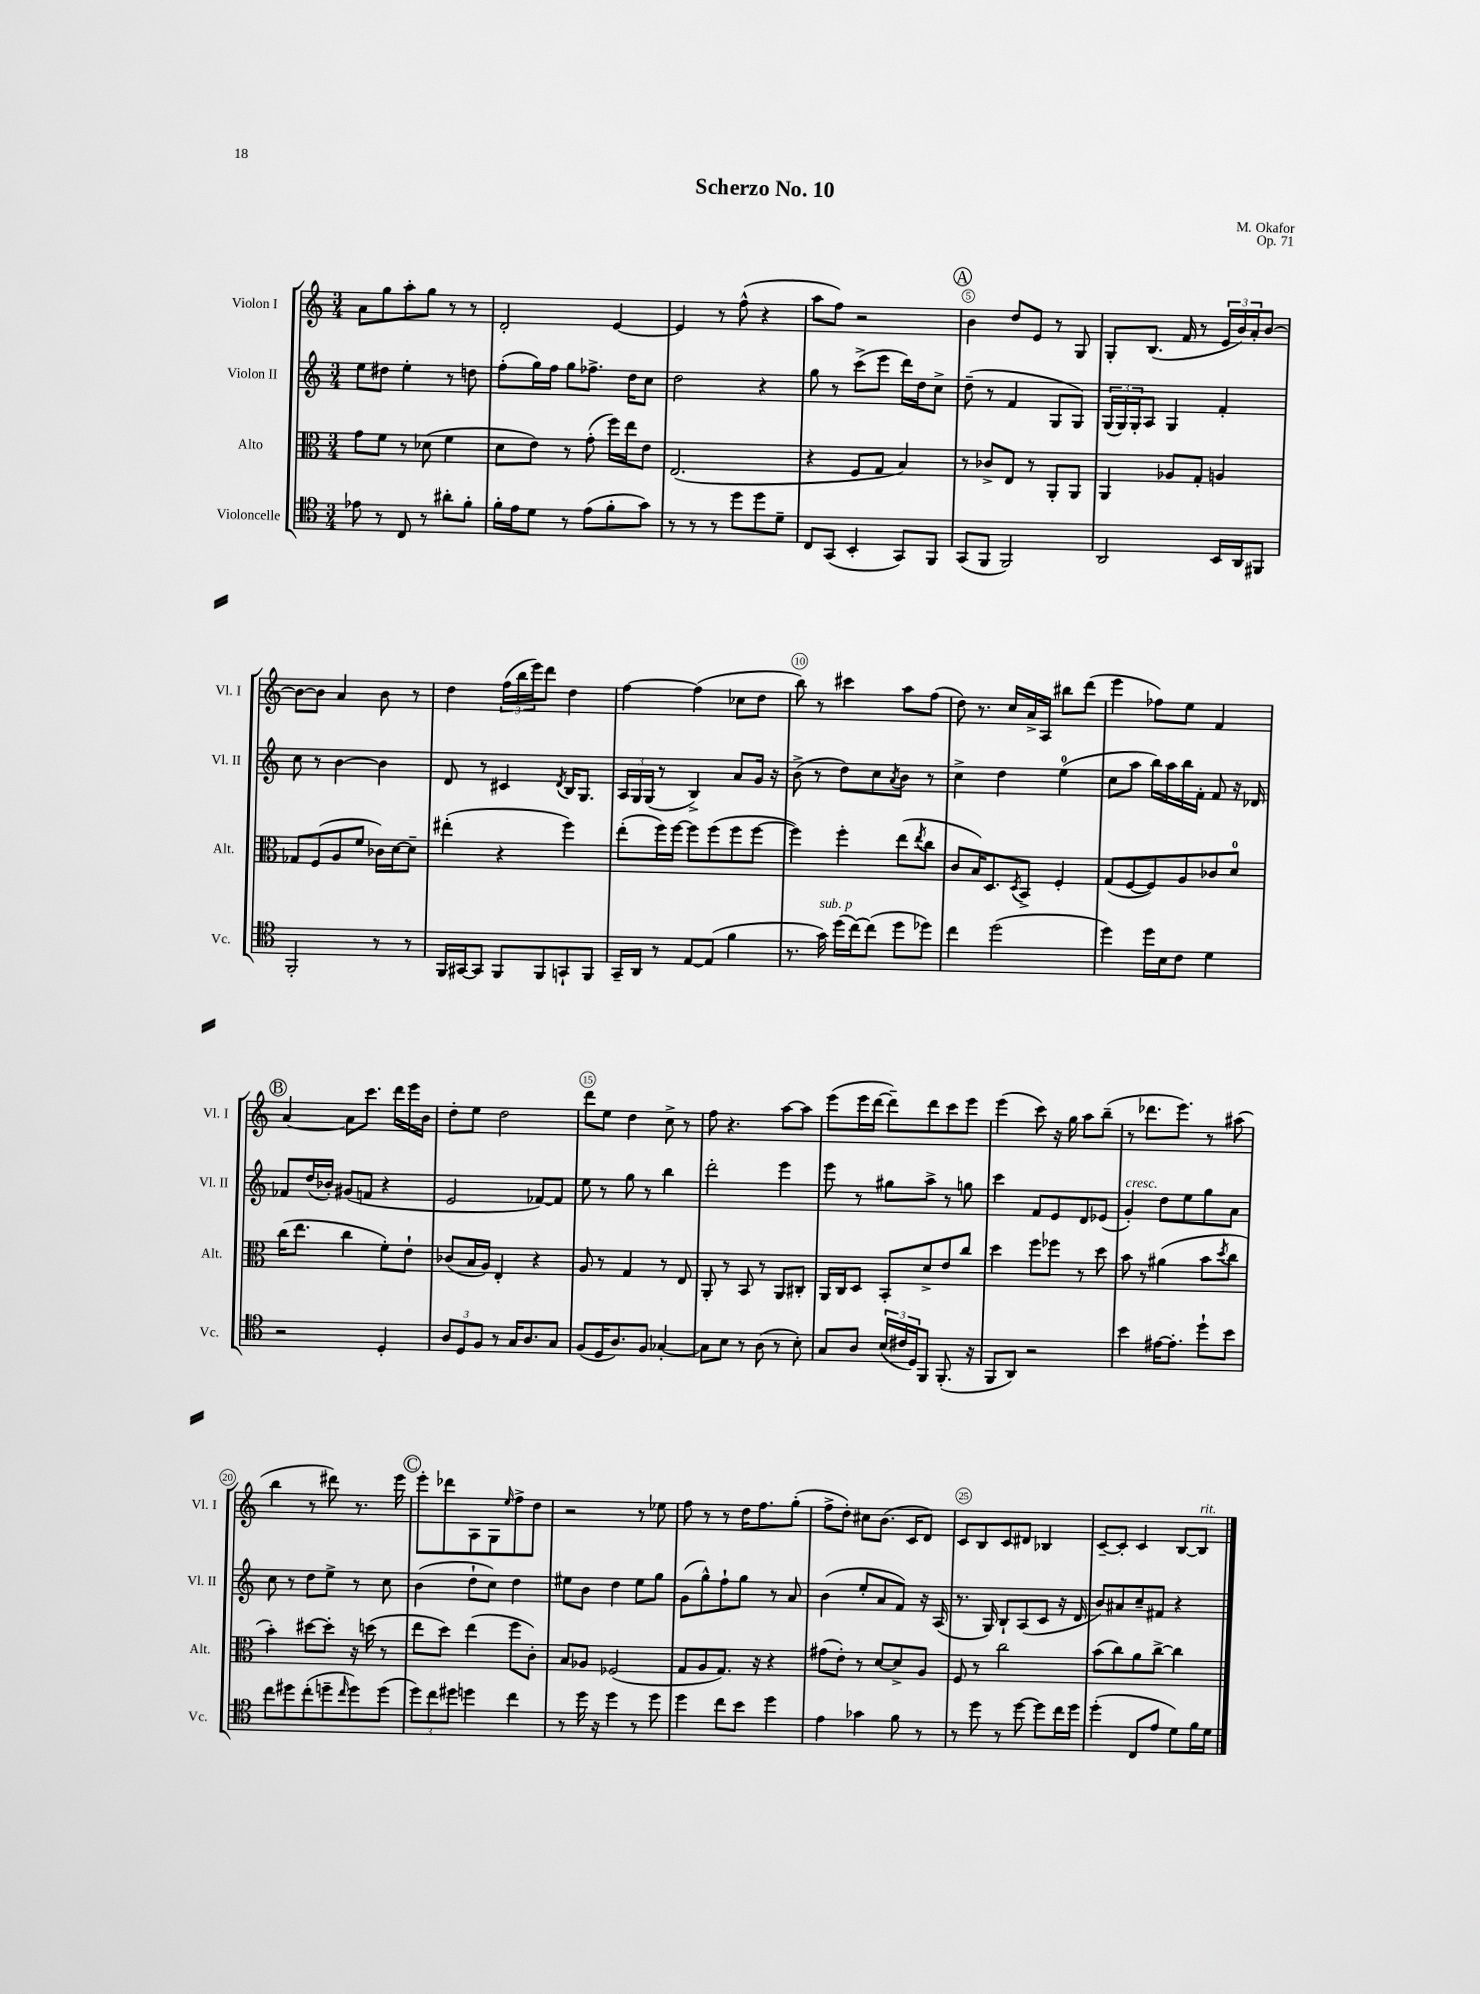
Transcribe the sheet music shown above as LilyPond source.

\header { title = "Scherzo No. 10" composer = "M. Okafor" opus = "Op. 71" }
<<
\new StaffGroup <<
\new Staff = "s0" \with { instrumentName = "Violon I" shortInstrumentName = "Vl. I" } {
    \clef treble \key c \major \numericTimeSignature \time 3/4
    a'8 g''8 a''8-. g''8 r8 r8 |
    d'2-. e'4~ |
    e'4 r8 f''8-^( r4 |
    a''8 f''8) r2 |
    \mark \markup { \circle "A" } b'4 d''8 e'8 r8 g8 |
    g8-. b8.( f'16 r8 \tuplet 3/2 { e'16 b'16) a'16-. } b'8~ |
    b'8~ b'8 a'4 b'8 r8 |
    d''4 \tuplet 3/2 { f''16( b''16 e'''16) } d'''8 d''4 |
    f''4~ f''4( ces''8 d''8 |
    b''8) r8 cis'''4 a''8 f''8( |
    d''8) r8. c''16 a'16-> a16 bis''8 d'''8( |
    e'''4 fes''8) e''8 f'4 |
    \mark \markup { \circle "B" } a'4~ a'8 c'''8. d'''16 e'''16 b'16 |
    d''8-. e''8 d''2 |
    d'''8 e''8 d''4 c''8-> r8 |
    f''8 r4. a''8~ a''8 |
    e'''8( e'''16 d'''16~ d'''8--) d'''8 c'''8 e'''8 |
    e'''4( c'''8) r16 g''16 a''8 b''8--( |
    r8 des'''8. e'''8.) r8 ais''8( |
    b''4 r8 dis'''8) r8. e'''16 |
    \mark \markup { \circle "C" } e'''8-. des'''8 a8 g8 \grace { e''16 } f''8-> d''8 |
    r2 r8 ees''8 |
    f''8 r8 r8 d''16 f''8. g''8-.( |
    f''8-> d''8-.) cis''8 b'8.( c'16 d'8) |
    c'8 b8 c'8 dis'8 bes4 |
    c'8~-- c'8-. c'4 b8~ b8^\markup { \italic "rit." } \bar "|." |
}
\new Staff = "s1" \with { instrumentName = "Violon II" shortInstrumentName = "Vl. II" } {
    \clef treble \key c \major \numericTimeSignature \time 3/4
    e''8 dis''8 e''4-. r8 d''8 |
    f''8-.( g''16) f''16 g''8 fes''8.-> d''16 c''8 |
    d''2 r4 |
    g''8 r8 c'''8->( e'''8 d'''16) d''16 c''8-> |
    \mark \markup { \circle "A" } d''8--( r8 f'4 g8 g8) |
    \tuplet 3/2 { g16( g16) g16-. } a8 g4 f'4-. |
    c''8 r8 b'4~ b'4 |
    d'8 r8 cis'4 \acciaccatura { d'8 } b16 g8. |
    \tuplet 3/2 { a16 g16 g16( } r8 b4->) a'8 g'16 r16 |
    b'8->( r8 d''8) c''8 \acciaccatura { a'8 } b'8 r8 |
    c''4-> d''4 e''4-0( |
    c''8 a''8 b''16) a''16 b''16 f'16-. f'8 r16 des'16 |
    \mark \markup { \circle "B" } fes'8 d''16( bes'16-.) gis'8( f'8 r4 |
    e'2 fes'8~) fes'8 |
    e''8 r8 g''8 r8 b''4 |
    d'''2-. e'''4 |
    e'''8 r8 gis''8 a''8-> r8 g''8 |
    c'''4 f'8 e'8 d'8 ees'8( |
    g'4-.^\markup { \italic "cresc." }) d''8 e''8 g''8 a'8 |
    c''8 r8 d''8 e''8-> r8 c''8 |
    \mark \markup { \circle "C" } b'4( d''8-! c''8) d''4 |
    eis''8 b'8 d''4 eis''8 g''8 |
    g'8( g''8-^) f''8-! g''8 r8 a'8 |
    b'4( e''8-. a'8 f'8) r16 a16( |
    r8. g16) b8-! a8( c'8 r16 d'16 |
    b'8) ais'8 c''8-- fis'8 r4 \bar "|." |
}
\new Staff = "s2" \with { instrumentName = "Alto" shortInstrumentName = "Alt." } {
    \clef alto \key c \major \numericTimeSignature \time 3/4
    g'8 f'8 r8 des'8( f'4 |
    d'8 e'8) r8 g'8-.( f''16) e''16 e'8 |
    e2.( |
    r4 f8 g8 b4) |
    \mark \markup { \circle "A" } r8 ces'8-> e8 r8 a,8-. a,8 |
    a,4 aes8 g8-. a4 |
    ges8 f8( a8 f'8 ces'16) d'16~ d'8-- |
    eis''4-.( r4 f''4) |
    e''8-.( f''16) f''16~ f''8 f''8( f''8 f''8~ |
    f''4) f''4-. e''8( \acciaccatura { e''8 } c''8 |
    c'8 b16) d8. \acciaccatura { d8 } b,8-> f4-. |
    g8( f8~ f8) a8 ces'8 d'8-0 |
    \mark \markup { \circle "B" } c''16( e''8. c''4 f'8-.) e'8-! |
    ces'8( b16 a16) e4-. r4 |
    a8 r8 g4 r8 e8 |
    a,8-. r8 b,8 r8 a,8 cis8-. |
    a,16 c16 d8 b,8-. d'8-> e'8 c''8 |
    d''4 f''8 fes''8 r8 d''8 |
    b'8 r8 ais'4( b'8 \acciaccatura { d''8 } c''8 |
    b'4-.) dis''8~ dis''8-. r16 d''16( r8 |
    \mark \markup { \circle "C" } e''8 d''8) e''4( f''8 c'8-.) |
    b8 aes8 fes2( |
    g8 a8 g8.) r16 r4 |
    gis'8( e'8-.) r8 d'8~ d'8-> a8 |
    f8 r8 c''2 |
    b'8( c''8) a'8 c''8~-> c''4 \bar "|." |
}
\new Staff = "s3" \with { instrumentName = "Violoncelle" shortInstrumentName = "Vc." } {
    \clef tenor \key c \major \numericTimeSignature \time 3/4
    ees'8 r8 c8 r8 ais'8-. f'8-. |
    f'16-. e'16 d'8 r8 e'8( f'8-. g'8) |
    r8 r8 r8 d''8 d''8 d'8-- |
    c8 g,8( b,4-. g,8) f,8 |
    \mark \markup { \circle "A" } g,8( f,8 f,2) |
    a,2 b,16 a,16 fis,8 |
    f,2-. r8 r8 |
    f,16 gis,16~ gis,8 f,8 f,8 g,8-! f,8 |
    g,16-- a,16 r8 e8~ e8( f'4 |
    r8. g'16^\markup { \italic "sub. p" }) d''16( c''16~) c''8( d''8 des''8) |
    c''4 d''2( |
    d''4) d''16 b16 c'8 d'4 |
    \mark \markup { \circle "B" } r2 d4-. |
    \tuplet 3/2 { a8 d8 f8 } r8 g16 a8. g8 |
    f8( d16 a8.) f8 ges4~-. |
    ges8 b8 r8 a8( r8 b8-.) |
    g8 a8 \tuplet 3/2 { b16( cis'16 d16) } f,8 f,8.-.( r16 |
    f,8 a,8) r2 |
    b'4 eis'16~ eis'8.-. d''8-! b'8 |
    c''8 dis''8 c''8-.( d''8-- \grace { c''16 } d''8) d''8( |
    \mark \markup { \circle "C" } \tuplet 3/2 { d''8) c''8 dis''8 } d''4 c''4 |
    r8 d''16 r16 d''4 r8 d''8 |
    d''4 c''8 b'8 d''4 |
    e'4 ges'4 f'8 r8 |
    r8 d''8 r8 d''8~ d''8 c''16 d''16 |
    d''4-.( c8 e'8 d'8) f'16 d'16 \bar "|." |
}
>>
>>
\layout { \context { \Score \override BarNumber.break-visibility = ##(#f #t #t) barNumberVisibility = #(every-nth-bar-number-visible 5) \override BarNumber.stencil = #(make-stencil-circler 0.1 0.3 ly:text-interface::print) } }
